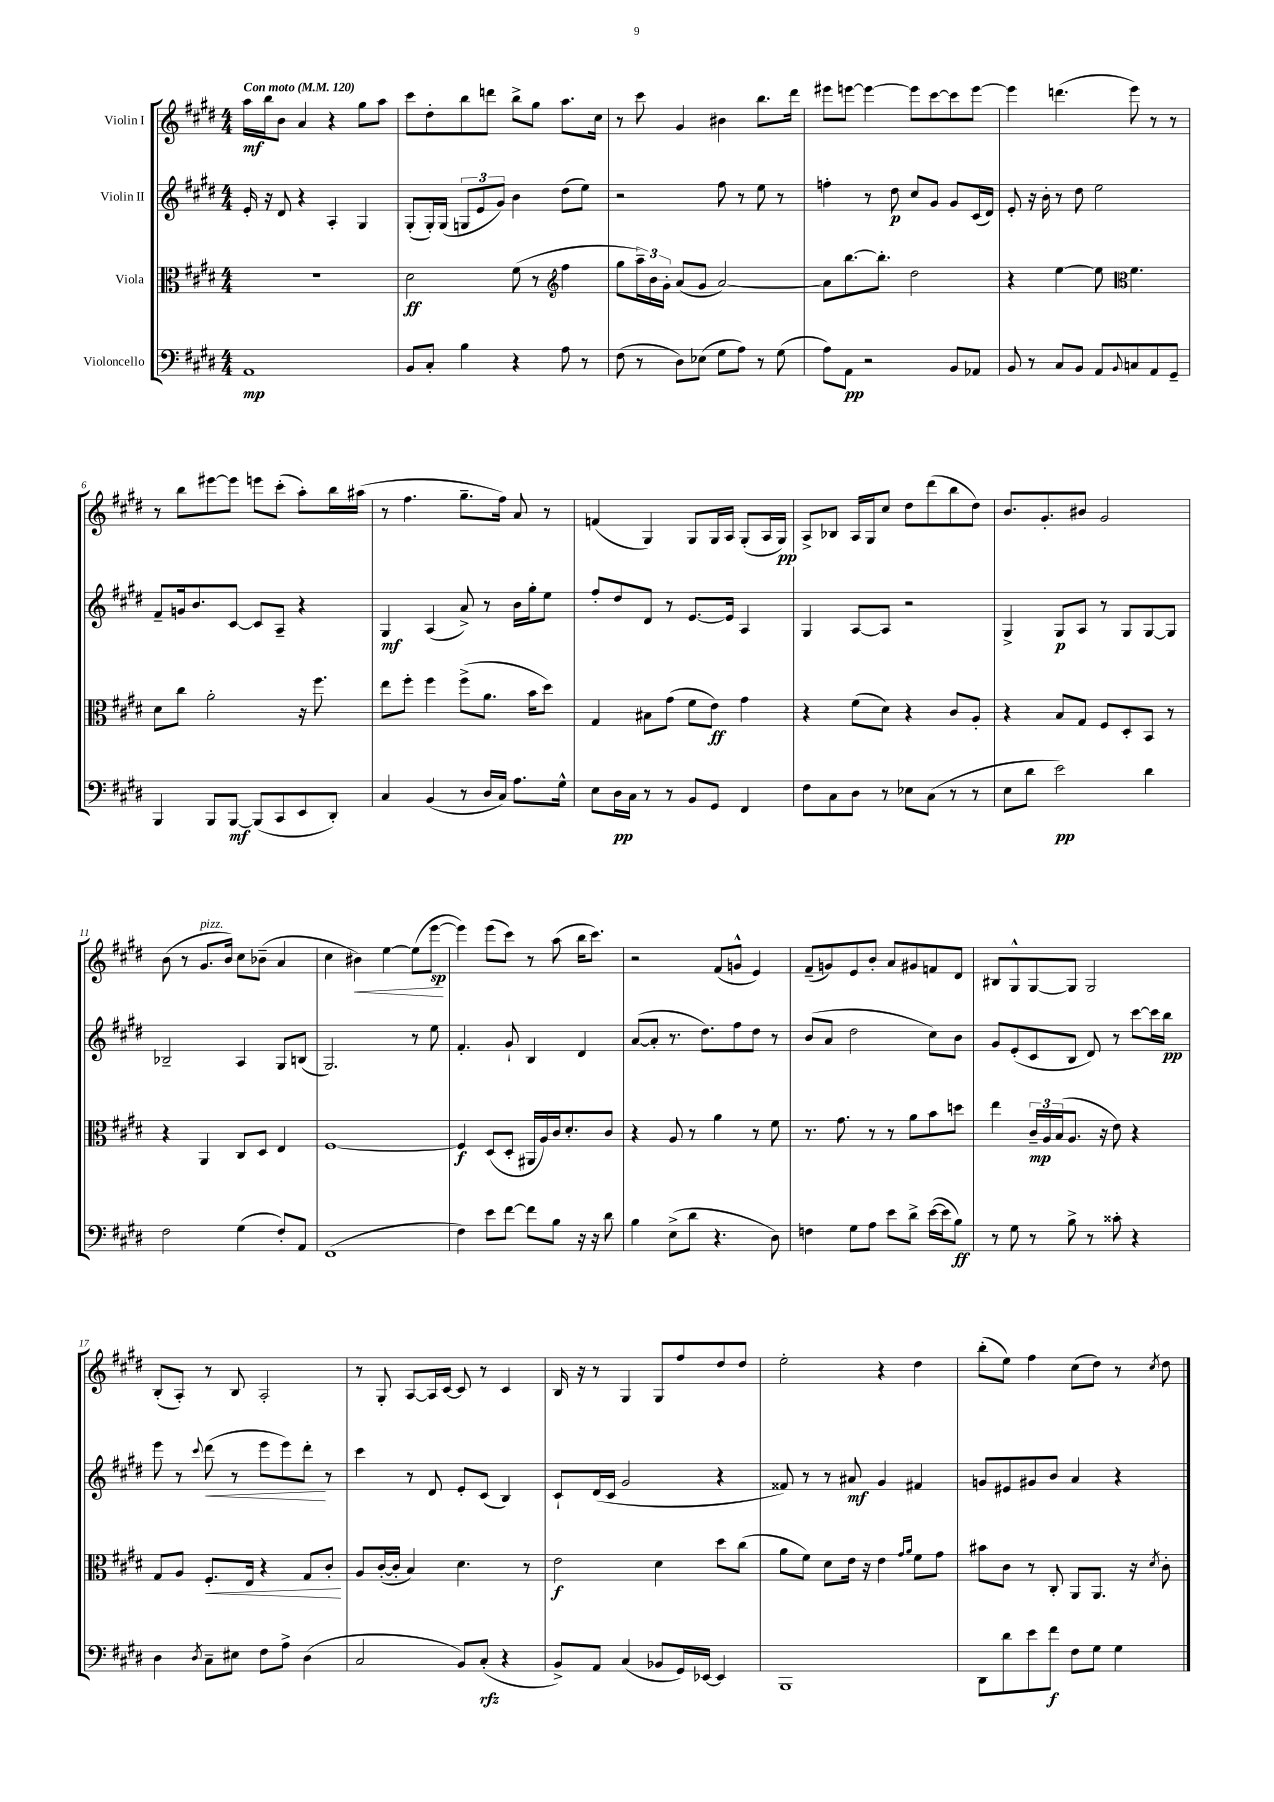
<<
\new StaffGroup <<
\new Staff = "s0" \with { instrumentName = "Violin I" } {
    \clef treble \key e \major \numericTimeSignature \time 4/4 \tempo "Con moto" 4 = 120
    a''16\mf b''16 b'8 a'4 r4 gis''8 a''8 |
    cis'''8 dis''8-. b''8 d'''8 b''8-> gis''8 a''8. cis''16 |
    r8 cis'''8 gis'4 bis'4 b''8. dis'''16 |
    eis'''8 e'''8~ e'''4~ e'''8 cis'''8~ cis'''8 e'''8~ |
    e'''4 d'''4.( e'''8) r8 r8 |
    r8 b''8 eis'''8~ eis'''8 e'''8 cis'''8-.( a''8-.) b''16 ais''16( |
    r8 fis''4. gis''8.-- fis''16) a'8 r8 |
    f'4( gis4) gis8 gis16 a16 gis8-.( a16 gis16\pp) |
    a8-> bes8 a16 gis16 cis''8 dis''8 dis'''8( b''8 dis''8) |
    b'8. gis'8.-. bis'8 gis'2 |
    b'8( r8 gis'8.^\markup { \italic "pizz." } b'16) cis''8 bes'8--( a'4 |
    cis''4 bis'4\<) e''4~ e''8( e'''8~\sp\! |
    e'''4) e'''8( cis'''8) r8 a''8( b''16 cis'''8.) |
    r2 fis'8( g'8-^ e'4) |
    fis'8--( g'8) e'8 b'8-. a'8 gis'8 f'8 dis'8 |
    bis8 gis8-^ gis8~ gis8 gis2 |
    b8-.( a8-.) r8 b8 a2-. |
    r8 gis8-. a8~ a16 cis'16~ cis'8 r8 cis'4 |
    b16 r16 r8 gis4 gis8 fis''8 dis''8 dis''8 |
    e''2-. r4 dis''4 |
    b''8-.( e''8) fis''4 cis''8( dis''8) r8 \acciaccatura { cis''8 } dis''8 \bar "|." |
}
\new Staff = "s1" \with { instrumentName = "Violin II" } {
    \clef treble \key e \major \numericTimeSignature \time 4/4
    e'16-. r16 dis'8 r4 a4-. gis4 |
    gis8-.( gis16-.) gis16( \tuplet 3/2 { g8 e'8 gis'8) } b'4 dis''8( e''8) |
    r2 fis''8 r8 e''8 r8 |
    f''4-. r8 dis''8\p cis''8 gis'8 gis'8 cis'16( dis'16) |
    e'8-. r16 b'16-. r8 dis''8 e''2 |
    fis'8-- g'16 b'8. cis'8~ cis'8 a8-- r4 |
    gis4\mf a4( a'8->) r8 b'16 gis''16-. e''8 |
    fis''8-. dis''8 dis'8 r8 e'8.~ e'16 a4 |
    gis4 a8~ a8 r2 |
    gis4-> gis8\p a8 r8 gis8 gis8~ gis8 |
    bes2-- a4 gis8 b8( |
    gis2.) r8 e''8 |
    fis'4.-. gis'8-! b4 dis'4 |
    a'8~( a'8-. r8. dis''8.) fis''8 dis''8 r8 |
    b'8( a'8 dis''2 cis''8) b'8 |
    gis'8 e'8-.( cis'8 b8 dis'8) r8 cis'''8~ cis'''16 b''16\pp |
    e'''8 r8 \appoggiatura { cis'''8 } dis'''8\<( r8 e'''8 e'''8) dis'''8-.\! r8 |
    cis'''4 r8 dis'8 e'8-. cis'8( b4) |
    cis'8-! dis'16( cis'16 gis'2 r4 |
    fisis'8) r8 r8 ais'8\mf gis'4 fis'4 |
    g'8 eis'8 gis'8 b'8 a'4 r4 \bar "|." |
}
\new Staff = "s2" \with { instrumentName = "Viola" } {
    \clef alto \key e \major \numericTimeSignature \time 4/4
    R1 |
    dis'2\ff fis'8( r8 \clef treble fis''4 |
    gis''8 \tuplet 3/2 { a''16--) b'16 gis'16-. } a'8( gis'8 a'2~) |
    a'8 b''8.~ b''8.-. dis''2 |
    r4 e''4~ e''8 \clef alto fis'4. |
    dis'8 cis''8 a'2-. r16 fis''8. |
    e''8 fis''8-. fis''4 fis''8->( a'8. b'16 dis''8) |
    gis4 bis8 gis'8( fis'8 e'8\ff) gis'4 |
    r4 fis'8( dis'8) r4 cis'8 a8-. |
    r4 b8 gis8 fis8 dis8-. b,8 r8 |
    r4 a,4 cis8 dis8 e4 |
    fis1~ |
    fis4\f dis8( dis8-. ais,16 a16) cis'16 dis'8.-. cis'8 |
    r4 a8 r8 a'4 r8 fis'8 |
    r8. gis'8. r8 r8 a'8 b'8 d''8 |
    e''4 \tuplet 3/2 { cis'16--\mp a16 b16( } a8. r16 e'8) r4 |
    gis8 a8 fis8.-.\< e16 r4 gis8 cis'8-.\! |
    a8 cis'16~-.( cis'16-. b4) dis'4. r8 |
    e'2\f dis'4 dis''8 cis''8( |
    a'8 fis'8) dis'8 e'16 r16 e'4 \grace { gis'16 a'16 } fis'8 gis'8 |
    bis'8 cis'8 r8 cis8-. a,8 a,8. r16 \acciaccatura { dis'8 } cis'8-. \bar "|." |
}
\new Staff = "s3" \with { instrumentName = "Violoncello" } {
    \clef bass \key e \major \numericTimeSignature \time 4/4
    a,1\mp |
    b,8 cis8-. b4 r4 a8 r8 |
    fis8( r8 dis8) ees8( gis8 a8) r8 gis8( |
    a8) a,8\pp r2 b,8 aes,8 |
    b,8 r8 cis8 b,8 a,8 \appoggiatura { b,8 } c8 a,8 gis,8-- |
    b,,4 b,,8 b,,8~\mf b,,8( cis,8 e,8 dis,8-.) |
    cis4 b,4( r8 dis16 cis16) a8. gis16-^ |
    e8 dis16\pp cis16 r8 r8 b,8 gis,8 fis,4 |
    fis8 cis8 dis8 r8 ees8 cis8( r8 r8 |
    e8 dis'8 e'2\pp) dis'4 |
    fis2 gis4( fis8-.) a,8 |
    fis,1( |
    fis4) e'8 fis'8~ fis'8 b8 r16 r16 dis'8 |
    b4 e8->( dis'8 r4. dis8) |
    f4 gis8 a8 e'8 dis'8-> e'16~( e'16 b8\ff) |
    r8 gis8 r8 b8-> r8 cisis'8-. r4 |
    dis4 \acciaccatura { dis8 } cis8-- eis8 fis8 a8-> dis4( |
    cis2 b,8) cis8-.\rfz( r4 |
    b,8->) a,8 cis4( bes,8 gis,16) ees,16~ ees,4 |
    b,,1 |
    dis,8 dis'8 e'8 fis'8\f fis8 gis8 gis4 \bar "|." |
}
>>
>>
